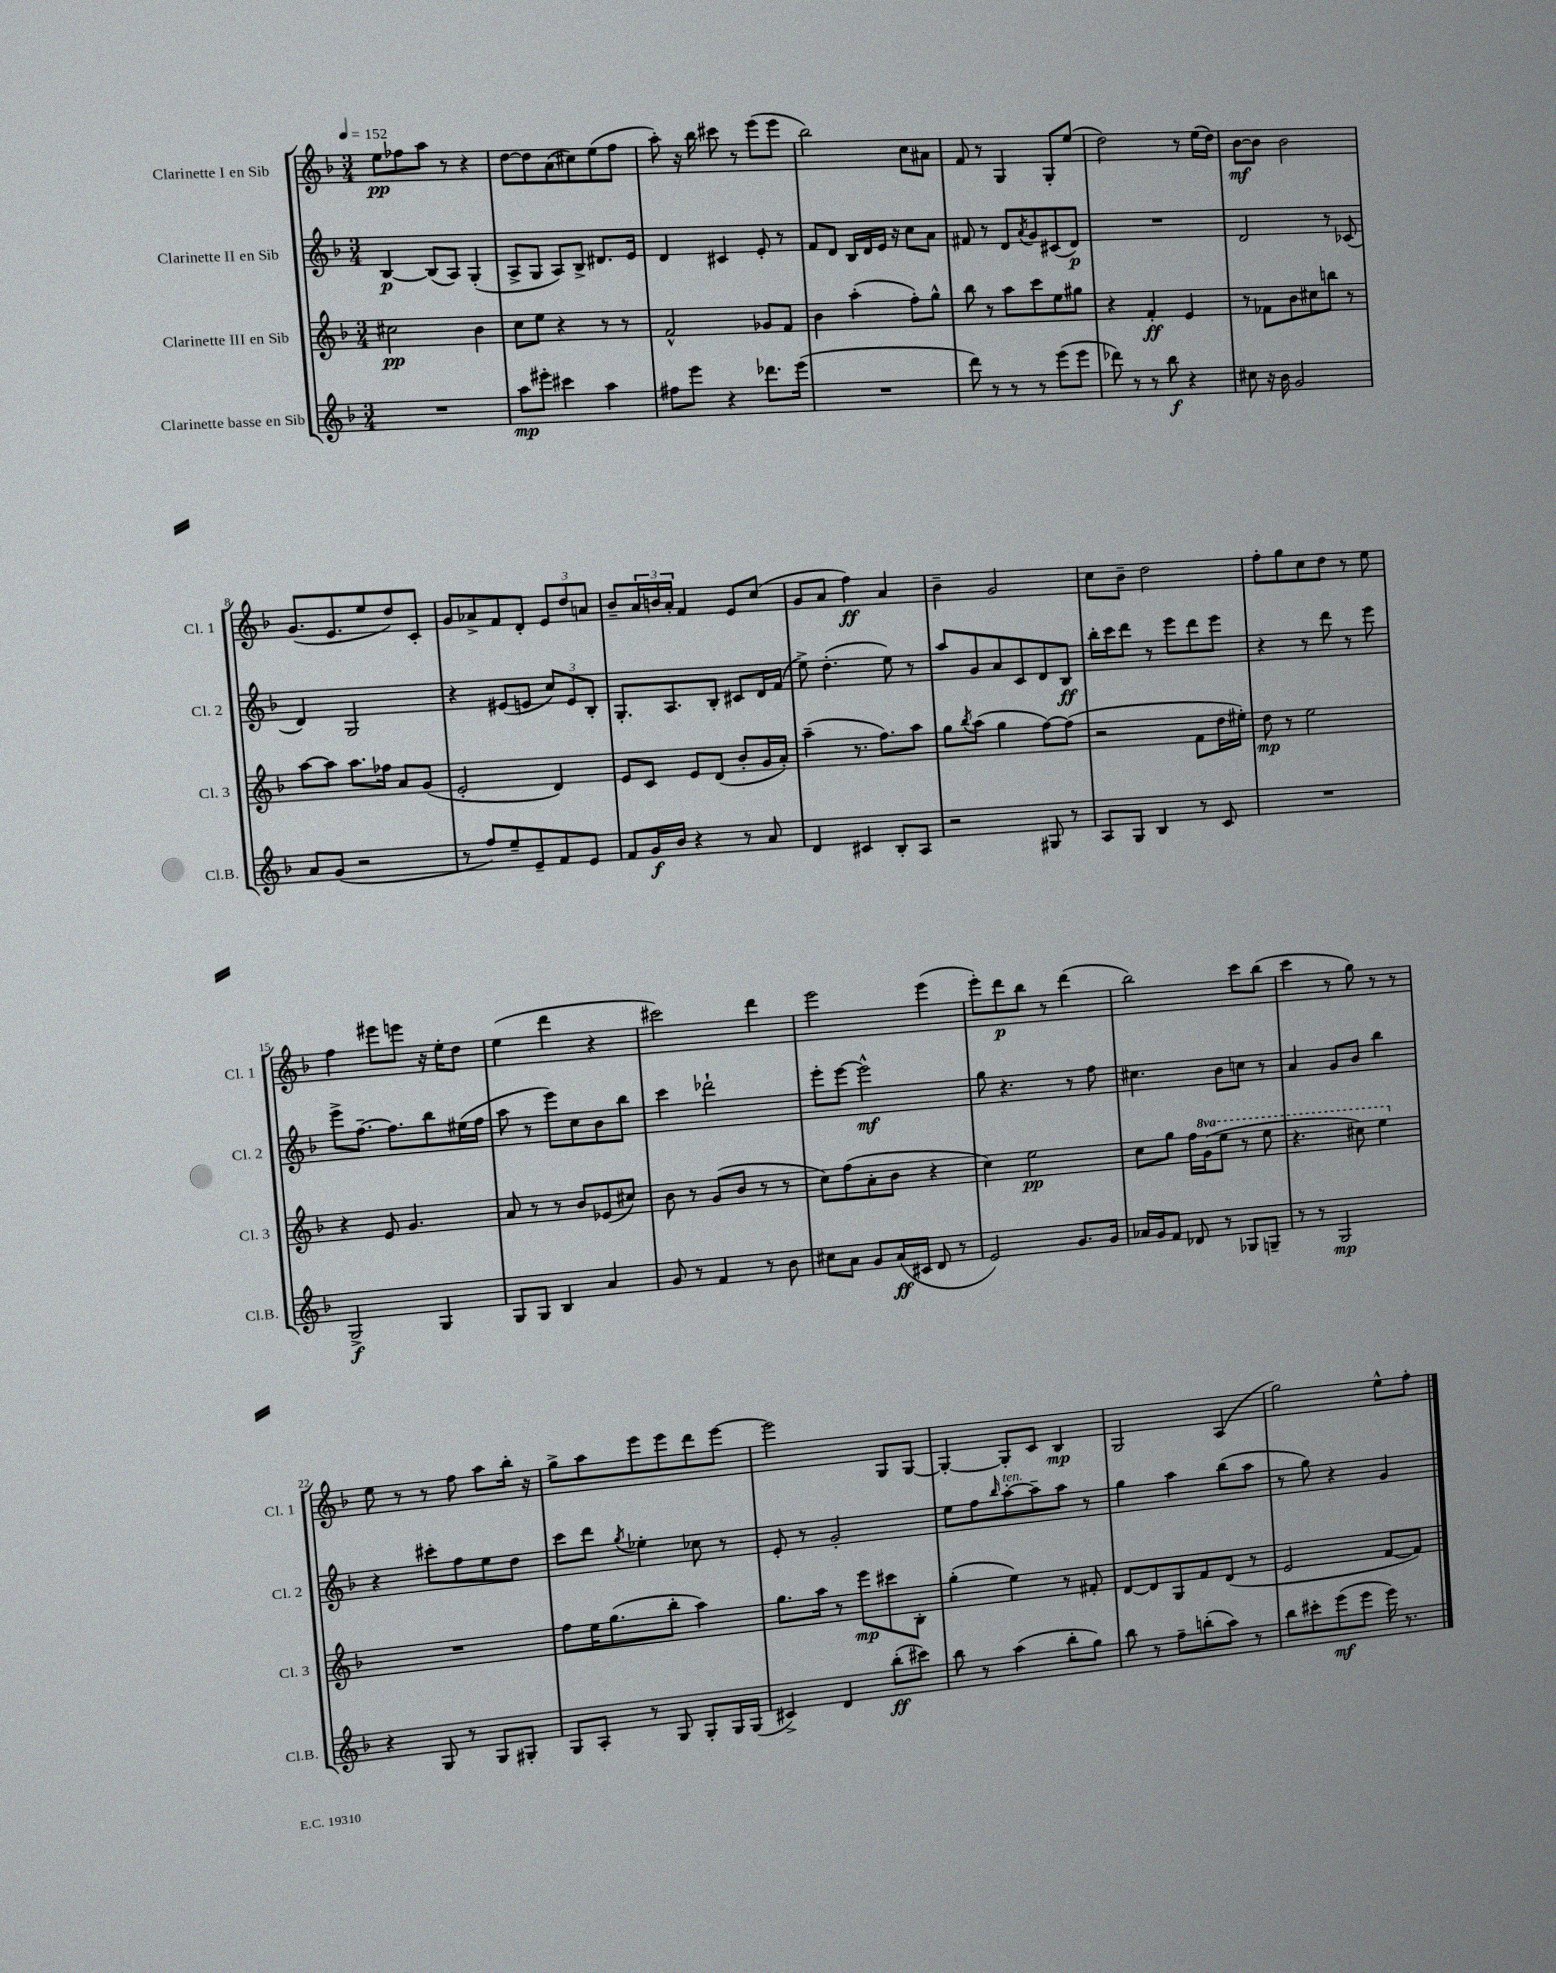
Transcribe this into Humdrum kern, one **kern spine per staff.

**kern	**dynam	**kern	**dynam	**kern	**dynam	**kern	**dynam
*part4	*part4	*part3	*part3	*part2	*part2	*part1	*part1
*staff4	*staff4	*staff3	*staff3	*staff2	*staff2	*staff1	*staff1
*I"Clarinette basse en Sib	*	*I"Clarinette III en Sib	*	*I"Clarinette II en Sib	*	*I"Clarinette I en Sib	*
*I'Cl.B.	*	*I'Cl. 3	*	*I'Cl. 2	*	*I'Cl. 1	*
*clefG2	*	*clefG2	*	*clefG2	*	*clefG2	*
*k[b-]	*	*k[b-]	*	*k[b-]	*	*k[b-]	*
*M3/4	*	*M3/4	*	*M3/4	*	*M3/4	*
*MM152	*	*MM152	*	*MM152	*	*MM152	*
=1	=1	=1	=1	=1	=1	=1	=1
2.r	.	2cc#X\	pp	[4B-/	p	8ee\L	pp
.	.	.	.	.	.	8ff-X\	.
.	.	.	.	(8B-/L]	.	8aa\J	.
.	.	.	.	8A/J)	.	8r	.
.	.	4b-\	.	(4G'/	.	4r	.
=2	=2	=2	=2	=2	=2	=2	=2
8aa\L	mp	8cc\L	.	8A^/L	.	[8dd\L	.
8eee#X'\J	.	8ee\J	.	8G/J	.	8dd\]	.
4ccc#X\	.	4r	.	8A/L)	.	(8a\	.
.	.	.	.	8B-^/J	.	8cc#X\)	.
4aa\	.	8r	.	8.d#X/L	.	(8ee\	.
.	.	8r	.	.	.	8ff\J	.
.	.	.	.	16e/Jk	.	.	.
=3	=3	=3	=3	=3	=3	=3	=3
8ff#X\L	.	2f^^/	.	4d/	.	8aa'\)	.
8eee\J	.	.	.	.	.	16r	.
.	.	.	.	.	.	16bb-\	.
4r	.	.	.	4c#X/	.	8ccc#X\	.
.	.	.	.	.	.	8r	.
8.ddd-X\L	.	8g-X/L	.	8e'/	.	(8eee\L	.
.	.	8f/J	.	8r	.	8eee\J	.
(16eee\Jk	.	.	.	.	.	.	.
=4	=4	=4	=4	=4	=4	=4	=4
2.r	.	4b-\	.	8f/L	.	2bb-\)	.
.	.	.	.	8d/J	.	.	.
.	.	(4aa'\	.	16B-/LL	.	.	.
.	.	.	.	16d/	.	.	.
.	.	.	.	16e/JJ	.	.	.
.	.	.	.	16r	.	.	.
.	.	8ff'\L)	.	8cc\L	.	8cc\L	.
.	.	8gg^^\J	.	8a\J	.	8a#X\J	.
=5	=5	=5	=5	=5	=5	=5	=5
8ddd\)	.	8bb-\	.	8f#X/	.	8f/	.
8r	.	8r	.	8r	.	8r	.
8r	.	8aa\L	.	8d/L	.	4G/	.
.	.	.	.	8qa/	.	.	.
8r	.	8ccc\	.	8g/	.	.	.
(8eee\L	.	8ee\	.	(8c#X/	.	8G'/L	.
8eee\J	.	8gg#X\J	.	8d/J)	p	(8ee/J	.
=6	=6	=6	=6	=6	=6	=6	=6
8ddd-X\)	.	4r	.	2.r	.	2dd\)	.
8r	.	.	.	.	.	.	.
8r	.	4f'/	ff	.	.	.	.
8bb-\	f	.	.	.	.	.	.
4r	.	4e/	.	.	.	8r	.
.	.	.	.	.	.	(16ee\LL	.
.	.	.	.	.	.	16dd\JJ)	.
=7	=7	=7	=7	=7	=7	=7	=7
8cc#X\	.	8r	.	2d/	.	[8b-\L	mf
16r	.	8f-X\L	.	.	.	8b-\J]	.
16b-\	.	.	.	.	.	.	.
2g/	.	8b-\	.	.	.	2b-\	.
.	.	8cc#X\	.	.	.	.	.
.	.	8bbn\J	.	8r	.	.	.
.	.	8r	.	(8c-X/	.	.	.
!!LO:LB:g=z
=8	=8	=8	=8	=8	=8	=8	=8
8a/L	.	[8aa\L	.	4d/)	.	(8.g/L	.
(8g/J	.	8aa\J]	.	.	.	.	.
.	.	.	.	.	.	8.e/	.
2r	.	8.aa\L	.	2G/	.	.	.
.	.	.	.	.	.	8ee/	.
.	.	16ff-X\Jk	.	.	.	.	.
.	.	8a/L	.	.	.	8dd/)	.
.	.	(8g/J	.	.	.	8c'/J	.
=9	=9	=9	=9	=9	=9	=9	=9
8r	.	2e'/	.	4r	.	8g/L	.
8ff/L)	.	.	.	.	.	8a-X^/	.
8ee~/	.	.	.	(8e#X/L	.	8f/	.
8e~/	.	.	.	8en/J	.	8d'/J	.
8f/	.	4d/)	.	12cc/L)	.	12e/L	.
.	.	.	.	12e/	.	12dd/	.
8e/J	.	.	.	.	.	.	.
.	.	.	.	12B-'/J	.	12an/J	.
=10	=10	=10	=10	=10	=10	=10	=10
8f/L	.	8e/L	.	8.G'/L	.	8b-~/L	.
16g/L	f	8c/J	.	.	.	24a/L	.
.	.	.	.	.	.	24bn/	.
16b-/JJ	.	.	.	8.A/	.	.	.
.	.	.	.	.	.	24a'/JJ	.
4r	.	8e/L	.	.	.	4f/	.
.	.	(8d/J	.	8B-'/J	.	.	.
8r	.	8b-'/L	.	8c#X/L	.	8e/L	.
8a/	.	16g/L	.	16d/L	.	(8cc/J	.
.	.	16a'/JJ)	.	(16f/JJ	.	.	.
=11	=11	=11	=11	=11	=11	=11	=11
4d/	.	(4aa~\	.	8ee^\)	.	8g/L	.
.	.	.	.	(4.dd'\	.	8a/J	.
4c#X/	.	8.r	.	.	.	4ff\)	ff
.	.	8.ff\L)	.	.	.	.	.
8B-'/L	.	.	.	8ee\)	.	4a/	.
8A/J	.	8aa\J	.	8r	.	.	.
=12	=12	=12	=12	=12	=12	=12	=12
2r	.	8gg\L	.	8aa/L	.	4b-~\	.
.	.	8qbb-/	.	.	.	.	.
.	.	(8aa\J	.	8g/	.	.	.
.	.	4gg\	.	8a/	.	2g/	.
.	.	.	.	8c/	.	.	.
8G#X/	.	[8ff\L)	.	8d/	.	.	.
8r	.	(8ff\J]	.	8B-/J	ff	.	.
=13	=13	=13	=13	=13	=13	=13	=13
8A/L	.	2r	.	16bb-'\LL	.	8cc\L	.
.	.	.	.	16ccc\J	.	.	.
8G/J	.	.	.	8ddd\J	.	8b-~\J	.
4B-/	.	.	.	8r	.	2dd\	.
.	.	.	.	8eee\L	.	.	.
8r	.	8f\L	.	8ddd\	.	.	.
8c/	.	16dd\L	.	8eee\J	.	.	.
.	.	16ee#X'\JJ)	.	.	.	.	.
=14	=14	=14	=14	=14	=14	=14	=14
2.r	.	8dd\	mp	4r	.	8ff'\L	.
.	.	8r	.	.	.	8gg\	.
.	.	2ee\	.	8r	.	8cc\	.
.	.	.	.	8ddd\	.	8dd\J	.
.	.	.	.	8r	.	8r	.
.	.	.	.	8eee\	.	8ee\	.
!!LO:LB:g=z
=15	=15	=15	=15	=15	=15	=15	=15
2G^/	f	4r	.	8eee^\L	.	4ff\	.
.	.	.	.	[8.ff~\J	.	.	.
.	.	8e/	.	.	.	8eee#X\L	.
.	.	.	.	8.ff\L]	.	.	.
.	.	4.g/	.	.	.	8eeen\J	.
4G/	.	.	.	8bb-\	.	16r	.
.	.	.	.	.	.	16ee'\KL	.
.	.	.	.	(16ee#X\L	.	8dd\J	.
.	.	.	.	16ff\JJ	.	.	.
=16	=16	=16	=16	=16	=16	=16	=16
8G/L	.	8a/	.	8aa\	.	(4ee\	.
8G/J	.	8r	.	8r	.	.	.
4B-/	.	8r	.	8eee\L)	.	4ddd\	.
.	.	8b-/L	.	8cc\	.	.	.
4a/	.	(8e-X/	.	8b-\	.	4r	.
.	.	8cc#X/J)	.	8bb-\J	.	.	.
=17	=17	=17	=17	=17	=17	=17	=17
8g/	.	8b-\	.	4ccc\	.	2ccc#X\)	.
8r	.	8r	.	.	.	.	.
4f/	.	(8g/L	.	2ddd-X`\	.	.	.
.	.	8b-/J	.	.	.	.	.
8r	.	8r	.	.	.	4ddd\	.
8b-\	.	8r	.	.	.	.	.
=18	=18	=18	=18	=18	=18	=18	=18
8cc#X\L	.	8cc\L)	.	8eee'\L	.	2eee\	.
8a\J	.	(8ff\	.	[8eee\J	.	.	.
8g/L	.	8a'\	.	2eee^^\]	mf	.	.
(16a/L	ff	8b-\J	.	.	.	.	.
16c#X/JJ	.	.	.	.	.	.	.
8d/	.	4r	.	.	.	(4eee\	.
8r	.	.	.	.	.	.	.
=19	=19	=19	=19	=19	=19	=19	=19
2e/)	.	4cc\)	.	8gg\	.	8eee'\L)	.
.	.	.	.	4.r	.	8ddd\	p
.	.	2ee\	pp	.	.	8bb-\J	.
.	.	.	.	.	.	8r	.
8.g/L	.	.	.	8r	.	(4ddd\	.
.	.	.	.	8ff\	.	.	.
16g/Jk	.	.	.	.	.	.	.
=20	=20	=20	=20	=20	=20	=20	=20
16a-X/LL	.	8cc\L	.	4.cc#X\	.	2bb-\)	.
16g/J	.	.	.	.	.	.	.
8f/J	.	8gg\J	.	.	.	.	.
8d-X/	.	16ff\LL	.	.	.	.	.
*	*	*8va	*	*	*	*	*
.	.	(16gg\J	.	.	.	.	.
8r	.	8eee\J	.	8b-\L	.	.	.
8G-X/L	.	8r	.	8ccn\J	.	8ccc\L	.
8Gn~/J	.	8eee\	.	8r	.	(8bb-\J	.
=21	=21	=21	=21	=21	=21	=21	=21
8r	.	4.r	.	4a/	.	4ccc\	.
8r	.	.	.	.	.	.	.
2G/	mp	.	.	8g/L	.	8r	.
.	.	8ccc#X\)	.	8b-/J	.	8gg\)	.
.	.	4eee\	.	4bb-\	.	8r	.
.	.	.	.	.	.	8r	.
!!LO:LB:g=z
=22	=22	=22	=22	=22	=22	=22	=22
*	*	*X8va	*	*	*	*	*
4r	.	2.r	.	4r	.	8ee\	.
.	.	.	.	.	.	8r	.
8G/	.	.	.	8ccc#X'\L	.	8r	.
8r	.	.	.	8ff\	.	8ff\	.
8G/L	.	.	.	8ee\	.	8aa\L	.
8G#X'/J	.	.	.	8dd\J	.	16bb-'\Jk	.
.	.	.	.	.	.	16r	.
=23	=23	=23	=23	=23	=23	=23	=23
8G/L	.	8ff\L	.	8ccc\L	.	8gg^\L	.
8A'/J	.	16ee\K	.	8ddd\J	.	8aa\	.
.	.	(8.gg\	.	.	.	.	.
.	.	.	.	8qgg/	.	.	.
8r	.	.	.	4ee-X'\	.	8eee\	.
8G/	.	8bb-'\J	.	.	.	8eee\	.
8G'/L	.	4aa\)	.	8cc-X\	.	8ddd\	.
16G/L	.	.	.	8r	.	[8eee\J	.
(16G/JJ	.	.	.	.	.	.	.
=24	=24	=24	=24	=24	=24	=24	=24
4c#X^/)	.	8.gg\L	.	8e'/	.	2eee\]	.
.	.	.	.	8r	.	.	.
.	.	16aa\Jk	.	.	.	.	.
4d/	.	8r	.	2g'/	.	.	.
.	.	8eee\L	mp	.	.	.	.
(8bb-'\L	ff	8ccc#X\	.	.	.	8G/L	.
8ccc#X\J)	.	8B-'\J	.	.	.	[8G/J	.
=25	=25	=25	=25	=25	=25	=25	=25
8bb-\	.	(4gg'\	.	8ee\L	.	4G'/_	.
8r	.	.	.	8ff\	.	.	.
.	.	.	.	16qqbb-/	.	.	.
!	!	!	!	!LO:TX:a:i:t=ten.	!	!	!
(4aa\	.	4ee\)	.	[8aa'\	.	8G'/L]	.
.	.	.	.	8aa~\]	.	8c/J	.
8bb-'\L	.	8r	.	8aa\J	.	4B-/	mp
8gg\J)	.	8f#X'/	.	8r	.	.	.
=26	=26	=26	=26	=26	=26	=26	=26
8bb-\	.	[8d/L	.	4gg\	.	2G/	.
8r	.	8d/]	.	.	.	.	.
8ff~\L	.	8G/	.	4aa\	.	.	.
(8bbn'\	.	8f/	.	.	.	.	.
8aa\J)	.	(8d/J	.	(8bb-\L	.	(4A/	.
8r	.	8r	.	8aa\J	.	.	.
=27	=27	=27	=27	=27	=27	=27	=27
8bb-\L	.	2e/	.	8r	.	2gg\)	.
8ccc#X'\	.	.	.	8gg\)	.	.	.
(8eee\	mf	.	.	4r	.	.	.
8eee\J	.	.	.	.	.	.	.
16eee\)	.	[8f/L	.	4g/	.	8ee^^\L	.
8.r	.	.	.	.	.	.	.
.	.	8f/J])	.	.	.	8ff'\J	.
==	==	==	==	==	==	==	==
*-	*-	*-	*-	*-	*-	*-	*-
